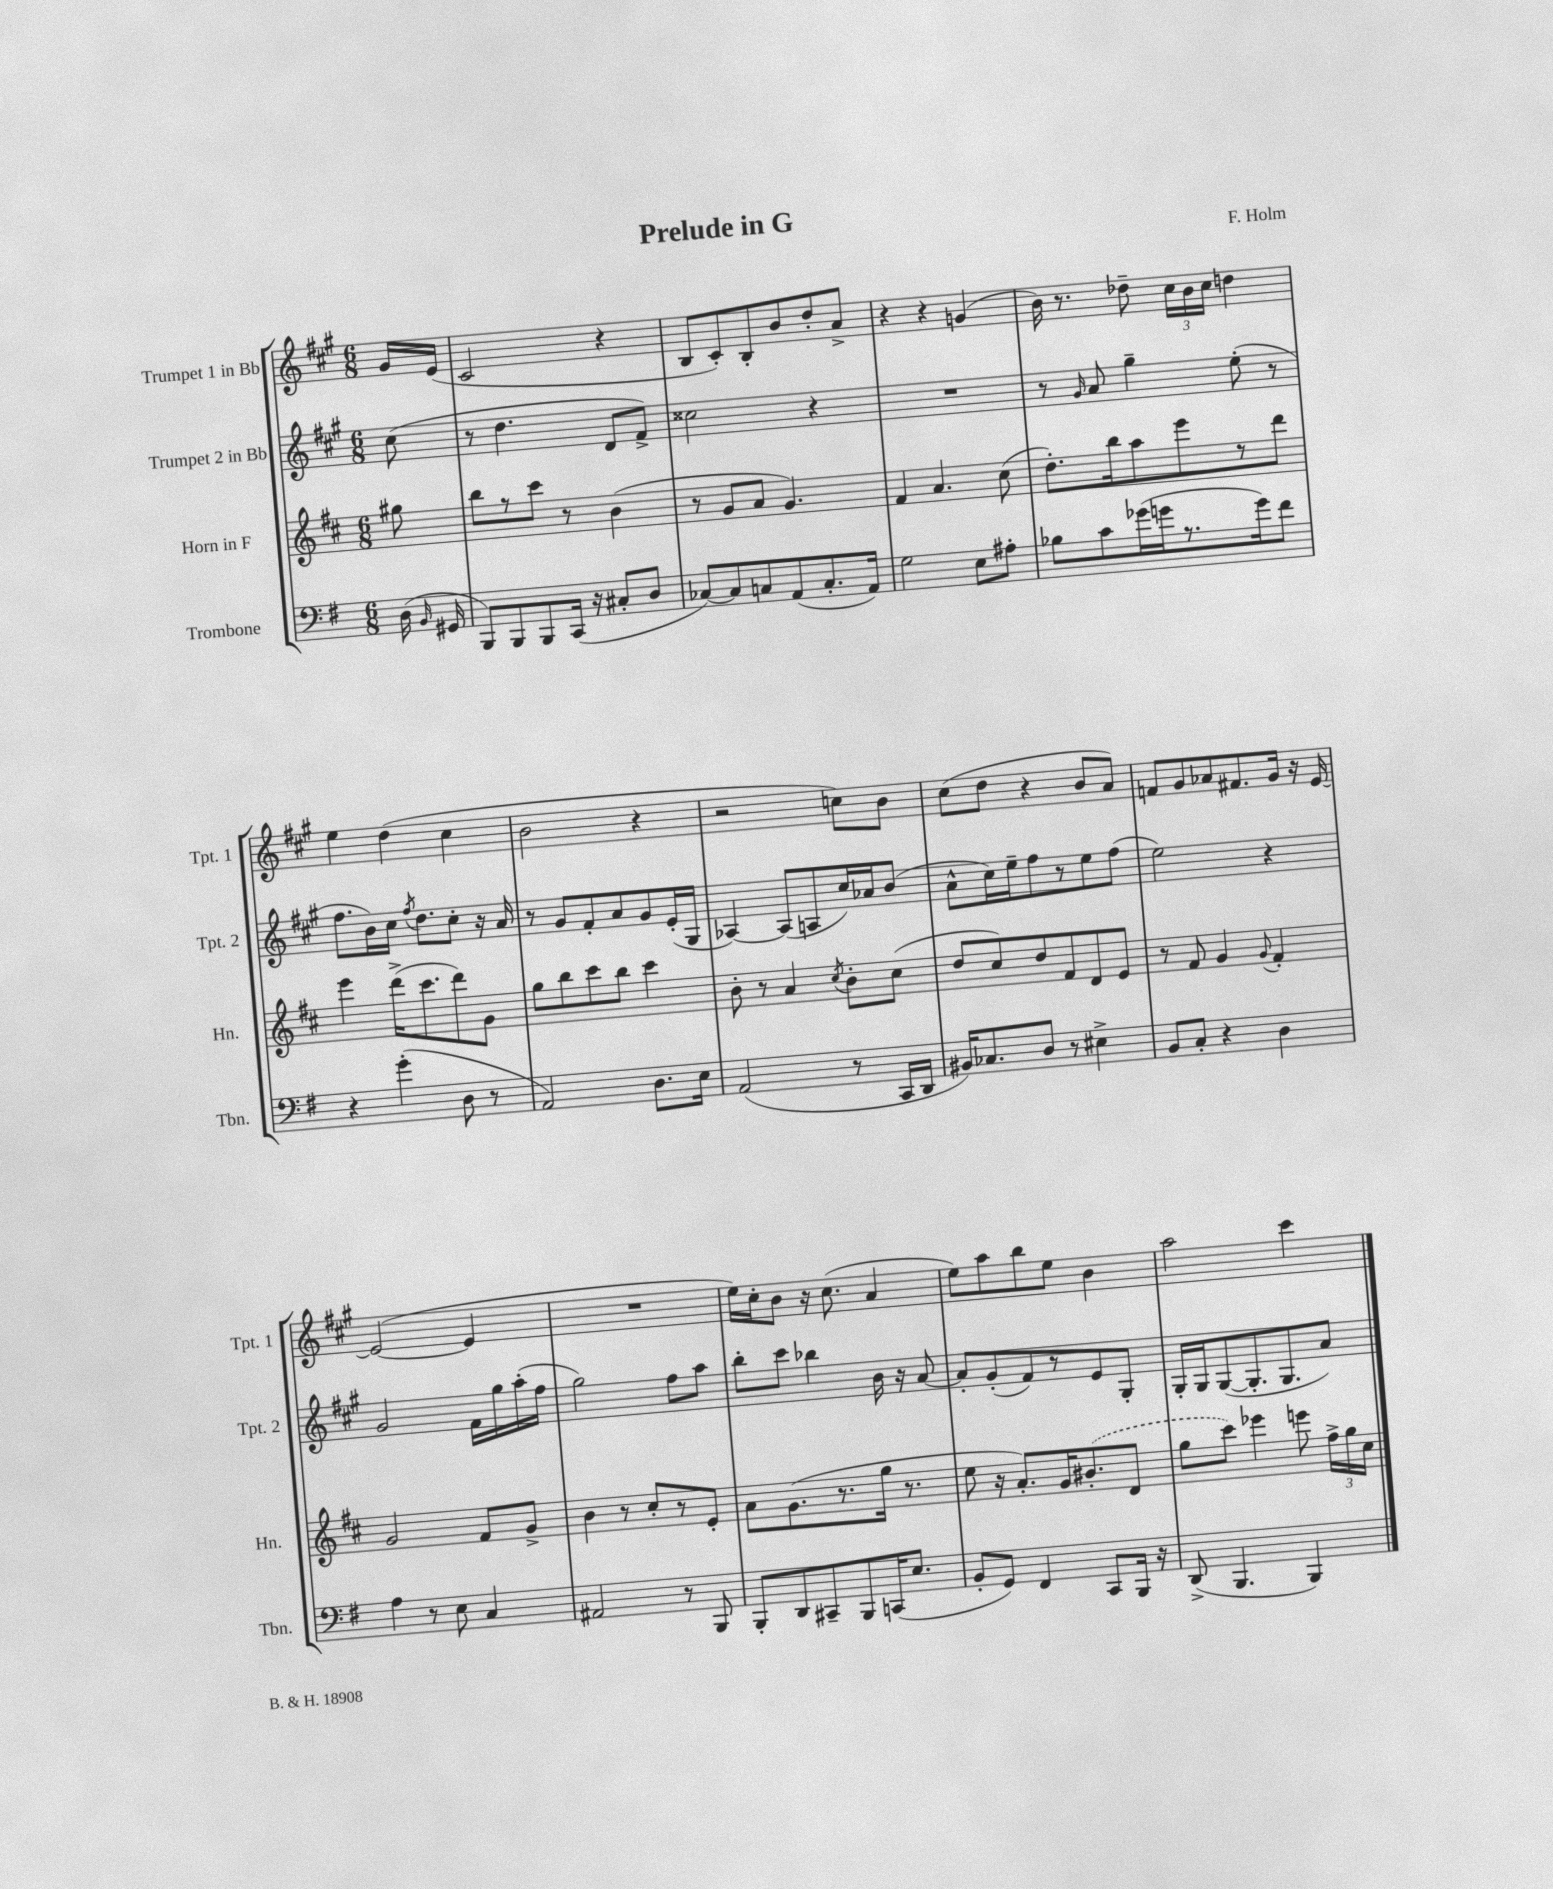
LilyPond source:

\header { title = "Prelude in G" composer = "F. Holm" }
<<
\new StaffGroup <<
\new Staff = "s0" \with { instrumentName = "Trumpet 1 in Bb" shortInstrumentName = "Tpt. 1" } {
    \clef treble \key a \major \numericTimeSignature \time 6/8 \partial 8
    \autoBeamOff gis'16[ e'16]( |
    cis'2 r4 |
    b8[ cis'8-.) b8-. b'8 d''8-. a'8]-> |
    r4 r4 g'4( |
    b'16) r8. des''8-- \tuplet 3/2 { cis''16[ b'16 cis''16] } d''4 |
    e''4 d''4( cis''4 |
    b'2 r4 |
    r2 c''8[) b'8] |
    cis''8[( d''8] r4 b'8[ a'8]) |
    f'8[ gis'8 aes'8 fis'8. gis'16] r16 e'16~ |
    e'2~( e'4 |
    R2. |
    e''16[) cis''16-. b'8] r16 cis''8.( a'4 |
    e''8[) a''8 b''8 e''8] b'4 |
    a''2 cis'''4 \bar "|." |
}
\new Staff = "s1" \with { instrumentName = "Trumpet 2 in Bb" shortInstrumentName = "Tpt. 2" } {
    \clef treble \key a \major \numericTimeSignature \time 6/8 \partial 8
    \autoBeamOff cis''8( |
    r8 d''4. d'8[ fis'8]->) |
    cisis''2 r4 |
    R2. |
    r8 \grace { gis'16 } a'8 gis''4-- e''8-.( r8 |
    fis''8.[ b'16) cis''16] \acciaccatura { fis''8 } d''8.[ cis''8]-. r16 a'16 |
    r8 gis'8[ fis'8-. a'8 gis'8 e'16-.( gis16] |
    aes4~) aes8[( a8 cis''16) aes'16 b'8]( |
    a'8[-^ cis''16) e''16-- fis''8 r8 e''8 fis''8]( |
    e''2) r4 |
    gis'2 fis'16[ gis''16 a''16-.( fis''16] |
    gis''2) fis''8[ a''8] |
    b''8[-. cis'''8] bes''4 b'16 r16 a'8~ |
    a'8[-. gis'8-.( fis'8) r8 e'8 gis8]-. |
    gis16[-. gis16 gis8~( gis8.-. gis8. a'8]) \bar "|." |
}
\new Staff = "s2" \with { instrumentName = "Horn in F" shortInstrumentName = "Hn." } {
    \clef treble \key d \major \numericTimeSignature \time 6/8 \partial 8
    \autoBeamOff gis''8 |
    b''8[ r8 cis'''8] r8 b'4( |
    r8 g'8[ a'8] g'4.) |
    fis'4 a'4. cis''8( |
    d''8.[-.) b''16 a''8 e'''8 r8 d'''8] |
    e'''4 d'''16[->( cis'''8. d'''8) g'8] |
    g''8[ b''8 cis'''8 b''8] cis'''4 |
    b'8-. r8 a'4 \acciaccatura { cis''8 } b'8[-. cis''8]( |
    d''8[ cis''8) d''8 fis'8 d'8 e'8] |
    r8 fis'8 g'4 \appoggiatura { g'8 } fis'4-. |
    g'2 fis'8[ g'8]-> |
    b'4 r8 cis''8[-. r8 e'8]-. |
    a'8[ g'8.( r8. g''16] r8. |
    e''8 r16 a'8.[-.) g'16 \once \slurDashed bis'8.-.( d'8] |
    g''8[ cis'''8]) ees'''4 e'''8 \tuplet 3/2 { fis''16[-> g''16 cis''16] } \bar "|." |
}
\new Staff = "s3" \with { instrumentName = "Trombone" shortInstrumentName = "Tbn." } {
    \clef bass \key g \major \numericTimeSignature \time 6/8 \partial 8
    \autoBeamOff d16( \grace { b,16 } gis,16 |
    b,,8[) b,,8 b,,8 c,16]( r16 cis8[-. d8] |
    ces8[~) ces8 c8 a,8( c8.-. a,16]) |
    g2 e8[ ais8]-. |
    bes8[ c'8 ges'16( g'16 r8. g'16) fis'8] |
    r4 g'4-.( d8 r8 |
    a,2) d8.[ e16] |
    a,2( r8 c,16[ d,16] |
    bis,16[) ces8. d8] r8 eis4-> |
    b,8[ c8]-. r4 d4 |
    a4 r8 e8 c4 |
    ais,2 r8 b,,8 |
    b,,8[-. d,8 cis,8-- b,,8 c,16( e8.] |
    b,8[-. g,8]) fis,4 c,8[ b,,16] r16 |
    d,8->( b,,4. b,,4) \bar "|." |
}
>>
>>
\layout { \context { \Score \remove "Bar_number_engraver" } }
